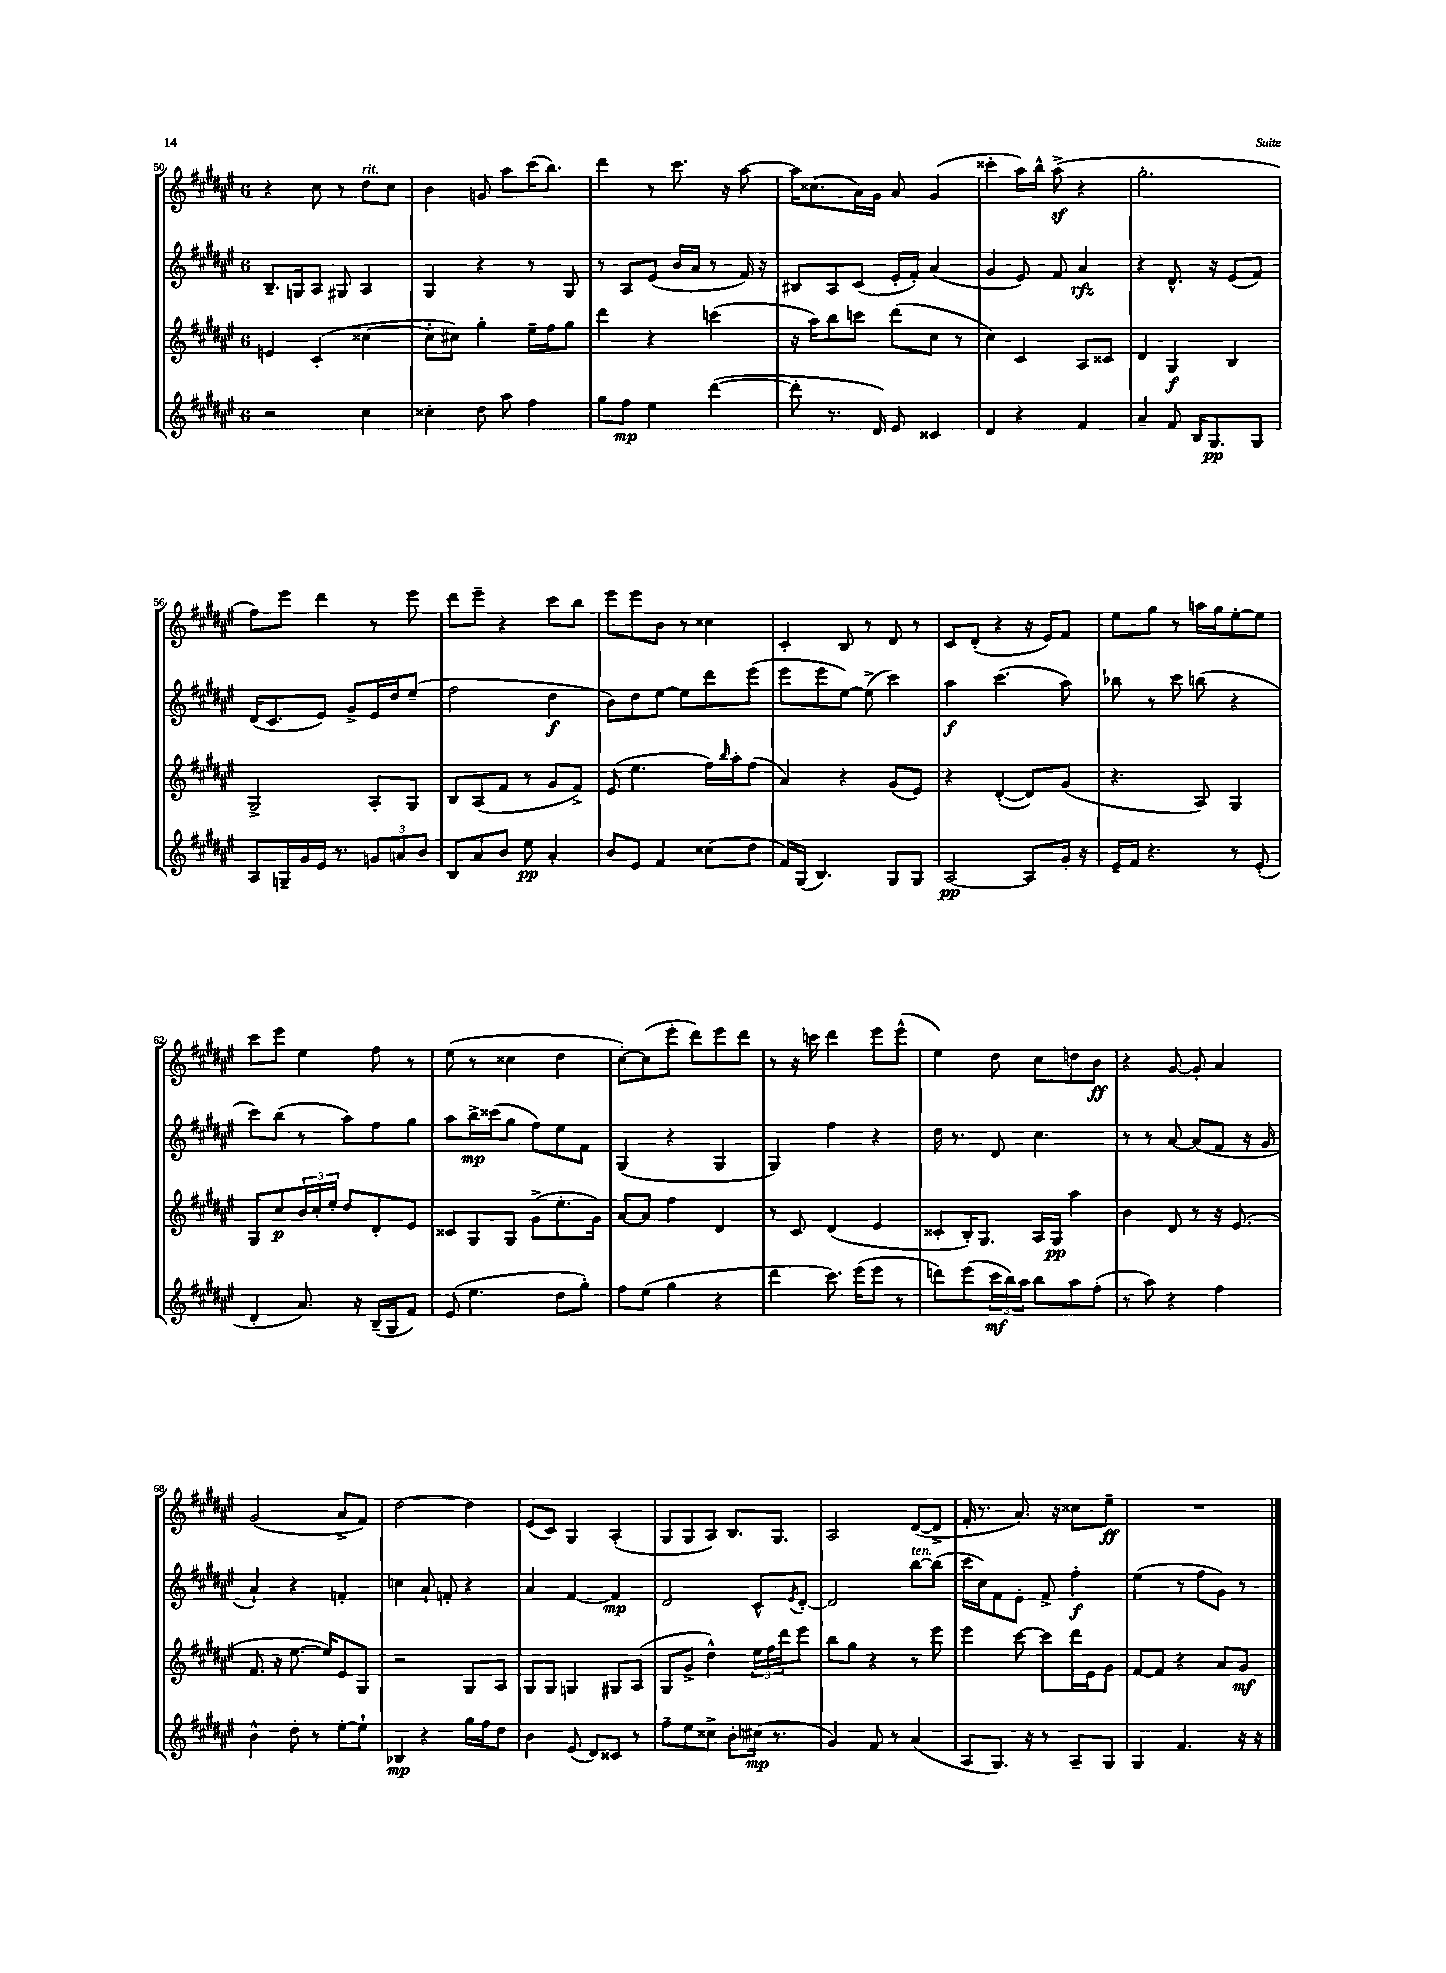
<<
\new StaffGroup <<
\new Staff = "s0" {
    \clef treble \key fis \major \once \override Staff.TimeSignature.style = #'single-digit \time 6/8
    r4 cis''8 r8 dis''8^\markup { \italic "rit." } cis''8 |
    b'4 g'8 ais''8 cis'''16( b''8.) |
    dis'''4 r8 cis'''8. r16 ais''8~ |
    ais''16 cisis''8.( ais'16) gis'16 ais'8 gis'4( |
    cisis'''4-. ais''16) b''16-^ ais''8->\sf( r4 |
    gis''2.-. |
    fis''8) eis'''8 dis'''4 r8 eis'''8 |
    dis'''8 eis'''8-- r4 cis'''8 b''8 |
    eis'''8 eis'''8 b'8 r8 cisis''4 |
    cis'4-. b8 r8 dis'8 r8 |
    cis'8 dis'8-.( r4 r16 eis'16) fis'8 |
    eis''8 gis''8 r8 a''16 gis''16 eis''8~-. eis''8 |
    cis'''8 eis'''8 eis''4 fis''8 r8 |
    eis''8( r8 cisis''4 dis''4 |
    cis''8~-.) cis''8( eis'''8-. dis'''8) eis'''8 dis'''8 |
    r8 r16 c'''16 dis'''4 eis'''8 eis'''8-^( |
    eis''4) dis''8 cis''8 d''8 b'8\ff |
    r4 gis'8~ gis'8-. ais'4 |
    gis'2( ais'8-> fis'8) |
    dis''2~ dis''4 |
    eis'8( cis'8) gis4 ais4-.( |
    gis8 gis8 ais8) b8. gis8. |
    ais2 dis'8~( dis'8-> |
    fis'16-. r8. ais'8.) r16 cisis''8 eis''8--\ff |
    R2. \bar "|." |
}
\new Staff = "s1" {
    \clef treble \key fis \major \once \override Staff.TimeSignature.style = #'single-digit \time 6/8
    b8.-- g16 ais8 gis8 ais4 |
    gis4 r4 r8 gis8 |
    r8 ais8 eis'8( b'16 ais'16 r8 fis'16) r16 |
    bis8 ais8 cis'8( eis'16-. fis'16-.) ais'4( |
    gis'4 eis'8) fis'8 ais'4\rfz |
    r4 dis'8.-^ r16 eis'8( fis'8) |
    dis'16( cis'8. eis'8) gis'8-> eis'16 dis''16 eis''8--( |
    fis''2 dis''4\f |
    b'8) dis''8 eis''8~ eis''8 dis'''8 eis'''8( |
    eis'''8 eis'''8 eis''8~) eis''8->( cis'''4) |
    ais''4\f cis'''4.( ais''8) |
    bes''8 r8 cis'''8 b''8( r4 |
    cis'''8) b''8( r8 ais''8) fis''8 gis''8 |
    ais''8 b''16->\mp cisis'''16( gis''8 fis''8) eis''8 fis'8 |
    gis4( r4 gis4 |
    gis4) fis''4 r4 |
    dis''16 r8. dis'8 cis''4. |
    r8 r8 ais'8~ ais'8( fis'8 r16 gis'16 |
    ais'4-!) r4 f'4-. |
    c''4 ais'8-! f'8-. r4 |
    ais'4 fis'4~ fis'4\mp |
    dis'2 cis'8-^ \acciaccatura { eis'8 } dis'8~-. |
    dis'2 b''8~^\markup { \italic "ten." } b''8( |
    cis'''16 cis''16) fis'8 eis'8-. fis'8-> fis''4-.\f |
    eis''4( r8 fis''8 gis'8) r8 \bar "|." |
}
\new Staff = "s2" {
    \clef treble \key fis \major \once \override Staff.TimeSignature.style = #'single-digit \time 6/8
    e'4 cis'4-.( cisis''4~ |
    cisis''8-. cis''8) gis''4-. eis''16-- fis''16 gis''8 |
    dis'''4 r4 c'''4( |
    r16 ais''16) b''8 c'''8 dis'''8( cis''8 r8 |
    cis''4) cis'4 ais8 cisis'8 |
    dis'4 gis4\f b4 |
    gis2-> ais8-. gis8 |
    b8 ais8( fis'8 r8 gis'8 fis'8->) |
    eis'8( eis''4. fis''16) \grace { b''16 } ais''16-. fis''8( |
    ais'4) r4 gis'8( eis'8) |
    r4 dis'4~-.( dis'8) gis'8( |
    r4. ais8) gis4 |
    gis8 cis''8\p \tuplet 3/2 { b'16 cis''16-. eis''16-. } dis''8 dis'8-. eis'8 |
    cisis'8 gis8 gis8 gis'8->( eis''8.-. gis'16) |
    ais'8~ ais'8 fis''4 dis'4 |
    r8 cis'8 dis'4( eis'4 |
    cisis'8-. b16-.) gis8. ais16 gis16\pp ais''4 |
    b'4 dis'8 r8 r16 eis'8.( |
    fis'8. r16 eis''8.~ eis''16) eis'8 gis8 |
    r2 gis8 ais8 |
    gis8 gis8 g4 gis8 ais8( |
    gis8 gis'8-> dis''4-^) \tuplet 3/2 { eis''16 fis''16 dis'''16 } eis'''8 |
    b''8 gis''8 r4 r8 eis'''8 |
    eis'''4 cis'''8~ cis'''8 dis'''16 eis'16 gis'8 |
    fis'8~ fis'8 r4 ais'8 gis'8\mf \bar "|." |
}
\new Staff = "s3" {
    \clef treble \key fis \major \once \override Staff.TimeSignature.style = #'single-digit \time 6/8
    r2 cis''4 |
    cisis''4-. dis''8 ais''8 fis''4 |
    gis''8 fis''8\mp eis''4 dis'''4~( |
    dis'''8-. r8. dis'16) eis'8 cisis'4 |
    dis'4 r4 fis'4 |
    ais'4-- fis'8 b16 gis8.\pp gis8 |
    ais8 g16-- gis'16 eis'16 r8. \tuplet 3/2 { g'8 a'8 b'8 } |
    b8 ais'8 b'8 eis''8\pp ais'4-. |
    b'8 eis'8 fis'4 cisis''8( dis''8 |
    fis'16) gis16( b4.) gis8 gis8 |
    ais2~\pp ais8 gis'16-. r16 |
    eis'16-- fis'16 r4. r8 eis'8-.( |
    dis'4-. ais'8.) r16 b16--( gis16 fis'8) |
    eis'8( eis''4. dis''8 gis''8-.) |
    fis''8 eis''8( gis''4 r4 |
    dis'''4 cis'''8.) eis'''16( eis'''8 r8 |
    d'''8) eis'''8( \tuplet 3/2 { cis'''16\mf b''16) ais''16 } b''8 ais''8 fis''8-.( |
    r8 ais''8) r4 fis''4 |
    b'4-^ dis''8-. r8 eis''8~-. eis''8-! |
    bes4\mp r4 gis''16 fis''16 dis''8 |
    b'4 eis'8( dis'8) cisis'8 r8 |
    fis''8-- eis''8 cisis''8-> b'8-. cis''16\mp( r8. |
    gis'4) fis'8 r8 ais'4( |
    ais8 gis8.) r16 r8 ais8-- gis8 |
    gis4 fis'4. r16 r16 \bar "|." |
}
>>
>>
\layout { \context { \Score currentBarNumber = #50 } }
